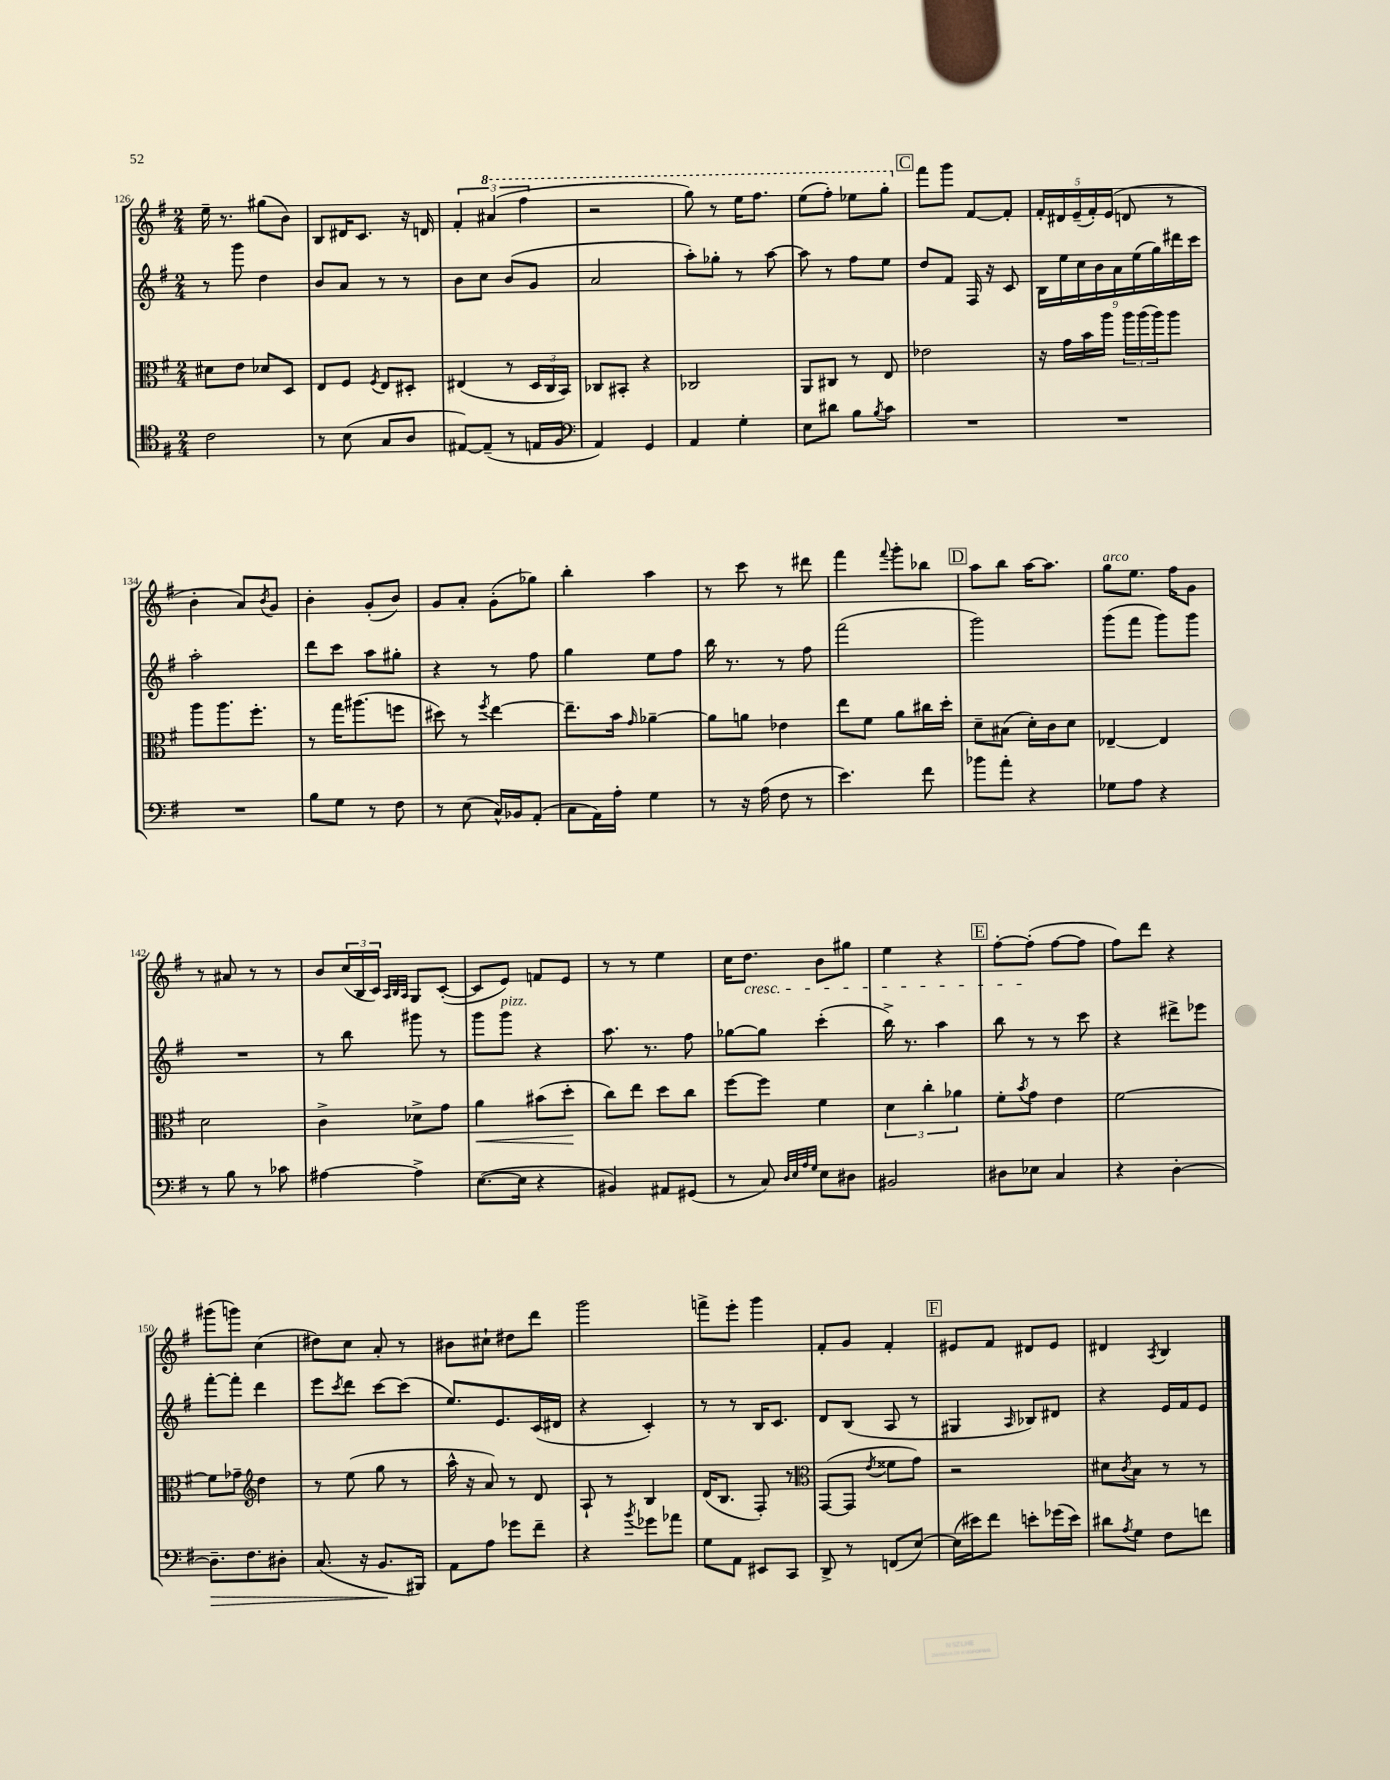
<<
\new StaffGroup <<
\new Staff = "s0" {
    \clef treble \key g \major \numericTimeSignature \time 2/4
    e''16-- r8. gis''8( b'8) |
    b8 dis'16 c'8. r16 d'16 |
    \tuplet 3/2 { fis'4-. \ottava #1 ais''4( fis'''4 } |
    r2 |
    g'''8) r8 e'''16 fis'''8. |
    e'''8( fis'''8-.) ees'''8 g'''8-. \ottava #0 |
    \mark \markup { \box "C" } fis'''8 g'''8 fis'8~ fis'8-. |
    \tuplet 5/4 { fis'16-. dis'16 e'16--( fis'16-.) e'16( } d'8 r8 |
    b'4-. a'8) \acciaccatura { b'8 } g'8 |
    b'4-. g'8-.( b'8) |
    g'8 a'8-. g'8-.( ges''8) |
    b''4-. a''4 |
    r8 c'''8 r8 dis'''8 |
    fis'''4 \appoggiatura { fis'''8 } g'''8-. bes''8 |
    \mark \markup { \box "D" } a''8 b''8 a''16~ a''8. |
    g''8^\markup { \italic "arco" } e''8. fis''16 g'8 |
    r8 ais'8 r8 r8 |
    b'8 \tuplet 3/2 { c''16( b16 c'16) } \grace { a32 b32 a32 } g8 c'8~-.( |
    c'8 e'8) f'8 e'8 |
    r8 r8 e''4 |
    c''16 d''8.\cresc b'8 gis''8 |
    e''4 r4 |
    \mark \markup { \box "E" } fis''8~-. fis''8-.\!( fis''8~ fis''8 |
    fis''8) d'''8 r4 |
    gis'''8( g'''8) c''4( |
    dis''8) c''8 a'8-. r8 |
    bis'8 cis''8-! dis''8 d'''8 |
    g'''2 |
    f'''8-> e'''8-. g'''4 |
    fis'8-. g'8 fis'4-. |
    \mark \markup { \box "F" } eis'8 fis'8 dis'8 eis'8 |
    dis'4 \acciaccatura { a8 } b4 \bar "|." |
}
\new Staff = "s1" {
    \clef treble \key g \major \numericTimeSignature \time 2/4
    r8 g'''8 d''4 |
    b'8 a'8 r8 r8 |
    b'8 c''8 b'8( g'8 |
    a'2 |
    a''8-.) ges''8-. r8 a''8~ |
    a''8 r8 fis''8 e''8 |
    \mark \markup { \box "C" } d''8 fis'8 fis16 r16 c'8 |
    \tuplet 9/8 { b16 e''16 c''16 b'16 a'16 e''16( g''16) dis'''16 c'''16 } |
    a''2-. |
    d'''8 c'''8 a''8 gis''8-. |
    r4 r8 fis''8 |
    g''4 e''8 fis''8 |
    b''16 r8. r8 fis''8 |
    fis'''2( |
    \mark \markup { \box "D" } g'''2) |
    g'''8( fis'''8 g'''8) g'''8 |
    R2 |
    r8 b''8 gis'''8 r8 |
    g'''8 g'''8^\markup { \italic "pizz." } r4 |
    a''8. r8. fis''8 |
    ges''8~ ges''8 c'''4-.( |
    b''16->) r8. a''4 |
    \mark \markup { \box "E" } b''8 r8 r8 c'''8 |
    r4 dis'''8-> ees'''8 |
    fis'''8~-. fis'''8-. d'''4 |
    e'''8 \acciaccatura { c'''8 } d'''8 c'''8~ c'''8( |
    e''8.) e'8. c'16( dis'16 |
    r4 c'4-.) |
    r8 r8 b16 c'8. |
    d'8 b8( a8 r8 |
    \mark \markup { \box "F" } gis4 \grace { a16 } bes8) dis'8 |
    r4 e'16 fis'16 e'8 \bar "|." |
}
\new Staff = "s2" {
    \clef alto \key g \major \numericTimeSignature \time 2/4
    dis'8 e'8 des'8 d8 |
    e8 fis8 \acciaccatura { fis8 } e8 dis8-. |
    eis4( r8 \tuplet 3/2 { d16 c16 b,16) } |
    ces8 bis,8-. r4 |
    ces2 |
    a,8 cis8 r8 e8 |
    \mark \markup { \box "C" } ees'2 |
    r16 g'16 b'16 a''16 \tuplet 3/2 { a''16 a''16( a''16) } a''8 |
    a''8 a''8. fis''8.-. |
    r8 g''16 ais''8.( f''8 |
    dis''8) r8 \acciaccatura { fis''8 } e''4~ |
    e''8.-- b'16 \grace { g'16 } aes'4~-- |
    aes'8 a'8 ees'4 |
    e''8 fis'8 a'8 cis''16 d''16-. |
    \mark \markup { \box "D" } d'8-- bis8( d'16-.) c'16 d'8 |
    ees4~-- ees4 |
    d'2 |
    c'4-> des'8-> g'8 |
    a'4\< bis'8( d''8-.\! |
    c''8) e''8 d''8 c''8 |
    fis''8~ fis''8 fis'4 |
    \tuplet 3/2 { d'4 c''4-. aes'4 } |
    \mark \markup { \box "E" } fis'8-. \acciaccatura { b'8 } g'8 e'4 |
    fis'2~ |
    fis'8 ges'8-- \clef treble d''4 |
    r8 e''8( g''8 r8 |
    a''16-^ r16 a'8) r8 d'8 |
    a8-! r8 b4 |
    d'16( b8. fis8-.) r8 |
    \clef alto g,8~( g,8 \acciaccatura { e'8 } fisis'8 g'8) |
    \mark \markup { \box "F" } r2 |
    dis'8 \acciaccatura { c'8 } b8 r8 r8 \bar "|." |
}
\new Staff = "s3" {
    \clef tenor \key g \major \numericTimeSignature \time 2/4
    c'2 |
    r8 b8( g8 a8 |
    eis8~) eis8--( r8 e16 fis16 |
    \clef bass a,4) g,4 |
    a,4 g4-. |
    e8 dis'8 b8 \acciaccatura { b8 } c'8 |
    \mark \markup { \box "C" } R2 |
    R2 |
    R2 |
    b8 g8 r8 fis8 |
    r8 e8( c16-^) bes,16 a,8-.( |
    c8 a,16) a16-. g4 |
    r8 r16 a16( fis8 r8 |
    e'4.) fis'8 |
    \mark \markup { \box "D" } bes'8 a'8-. r4 |
    ges8 a8 r4 |
    r8 b8 r8 ces'8 |
    ais4~ ais4-> |
    e8.~( e16 r4 |
    bis,4) ais,8 gis,8( |
    r8 c8) \grace { d32 e32 a32 g32 } e8 dis8 |
    bis,2 |
    \mark \markup { \box "E" } dis8 ees8 c4 |
    r4 d4~-. |
    d8.--\> fis8. dis8-. |
    c8.( r16 b,8.\! bis,,16) |
    a,8 a8 ges'8 fis'8-- |
    r4 \acciaccatura { b'8 } ges'8 aes'8 |
    g8 a,8 eis,8 c,8 |
    d,8-> r8 f,8( e8~) |
    \mark \markup { \box "F" } e16( eis'16) fis'8 e'8-. ges'16( e'16) |
    dis'8 \acciaccatura { a8 } g8 fis8 f'8 \bar "|." |
}
>>
>>
\layout { \context { \Score currentBarNumber = #126 } }
